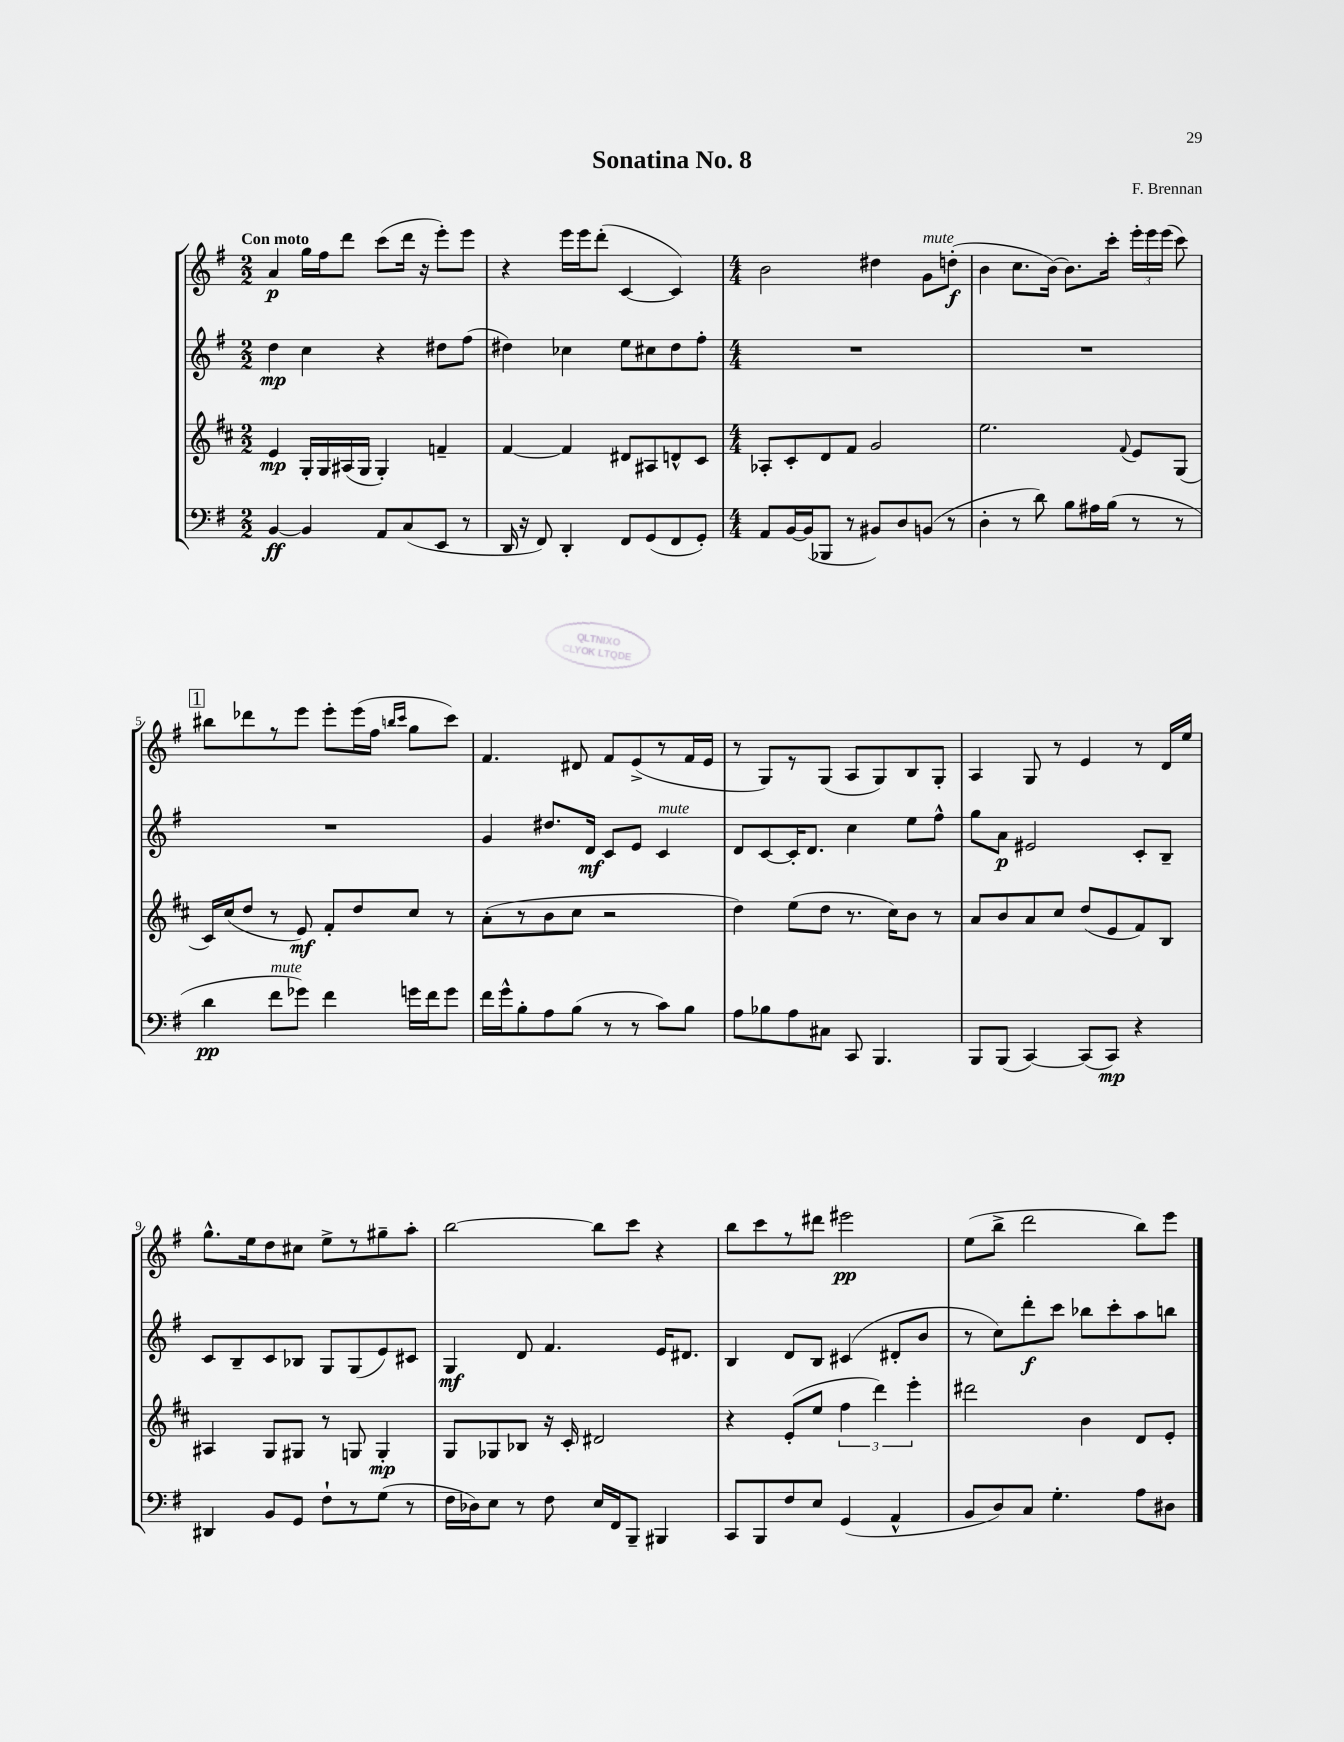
\header { title = "Sonatina No. 8" composer = "F. Brennan" }
<<
\new StaffGroup <<
\new Staff = "s0" {
    \clef treble \key g \major \numericTimeSignature \time 2/2 \tempo "Con moto"
    \autoBeamOff a'4\p g''16[ fis''16 d'''8] c'''8[( d'''16] r16 e'''8[-.) e'''8] |
    r4 e'''16[ e'''16 d'''8]-.( c'4~ c'4) |
    \numericTimeSignature \time 4/4 b'2 dis''4 g'8[^\markup { \italic "mute" } d''8]-.\f( |
    b'4 c''8.[ b'16]~) b'8.[ c'''16]-. \tuplet 3/2 { e'''16[-. e'''16 e'''16]( } c'''8) |
    \mark \markup { \box "1" } bis''8[ des'''8 r8 e'''8] e'''8[-. e'''16( fis''16] \grace { b''16[ c'''16] } g''8[ c'''8]) |
    fis'4. dis'8 fis'8[ e'8->( r8 fis'16 e'16] |
    r8 g8[) r8 g8]( a8[ g8) b8 g8]-. |
    a4 g8 r8 e'4 r8 d'16[ e''16] |
    g''8.[-^ e''16 d''8 cis''8] e''8[-> r8 gis''8-- a''8]-. |
    b''2~ b''8[ c'''8] r4 |
    b''8[ c'''8 r8 dis'''8] eis'''2\pp |
    e''8[( b''8]-> d'''2 b''8[) e'''8] \bar "|." |
}
\new Staff = "s1" {
    \clef treble \key g \major \numericTimeSignature \time 2/2
    \autoBeamOff d''4\mp c''4 r4 dis''8[ fis''8]( |
    dis''4) ces''4 e''8[ cis''8 dis''8 fis''8]-. |
    \numericTimeSignature \time 4/4 R1 |
    R1 |
    \mark \markup { \box "1" } R1 |
    g'4 dis''8.[ d'16]\mf c'8[ e'8] c'4^\markup { \italic "mute" } |
    d'8[ c'8~ c'16-. d'8.] c''4 e''8[ fis''8]-^ |
    g''8[ a'8]\p eis'2 c'8[-. b8]-- |
    c'8[ b8-- c'8 bes8] g8[ g8( e'8) cis'8] |
    g4\mf d'8 fis'4. e'16[ dis'8.] |
    b4 d'8[ b8] cis'4( dis'8[-. b'8] |
    r8 c''8[) d'''8-.\f c'''8] bes''8[ c'''8-. a''8 b''8] \bar "|." |
}
\new Staff = "s2" {
    \clef treble \key d \major \numericTimeSignature \time 2/2
    \autoBeamOff e'4\mp g16[-. g16 ais16( g16] g4-.) f'4-- |
    fis'4~ fis'4 dis'8[ ais8 d'8-^ cis'8] |
    \numericTimeSignature \time 4/4 aes8[-. cis'8-. d'8 fis'8] g'2 |
    e''2. \appoggiatura { fis'8 } e'8[ g8]( |
    \mark \markup { \box "1" } cis'16[) cis''16( d''8] r8 e'8\mf) fis'8[-. d''8 cis''8] r8 |
    a'8[-.( r8 b'8 cis''8] r2 |
    d''4) e''8[( d''8] r8. cis''16[) b'8] r8 |
    a'8[ b'8 a'8 cis''8] d''8[( e'8 fis'8) b8] |
    ais4 g8[ gis8] r8 g8 g4-.\mp |
    g8[ ges8 bes8] r16 cis'16-. dis'2 |
    r4 e'8[-.( e''8] \tuplet 3/2 { fis''4 d'''4) e'''4-. } |
    dis'''2 b'4 d'8[ e'8]-. \bar "|." |
}
\new Staff = "s3" {
    \clef bass \key g \major \numericTimeSignature \time 2/2
    \autoBeamOff b,4~\ff b,4 a,8[ c8( e,8] r8 |
    d,16 r16 fis,8) d,4-. fis,8[ g,8( fis,8 g,8]-.) |
    \numericTimeSignature \time 4/4 a,8[ b,16~ b,16( bes,,8] r8 bis,8[) d8 b,8]( r8 |
    d4-. r8 d'8) b8[ ais16 b16]( r8 r8 |
    \mark \markup { \box "1" } d'4\pp fis'8[^\markup { \italic "mute" } ges'8]) fis'4 g'16[ fis'16 g'8] |
    fis'16[ g'16-^ b8-. a8 b8]( r8 r8 c'8[) b8] |
    a8[ bes8 a8 cis8] c,8 b,,4. |
    b,,8[ b,,8]( c,4~) c,8[( c,8]\mp) r4 |
    dis,4 b,8[ g,8] fis8[-! r8 g8]( r8 |
    fis16[ des16) e8] r8 fis8 e16[ fis,16 b,,8]-- bis,,4 |
    c,8[ b,,8 fis8 e8] g,4( a,4-^ |
    b,8[ d8) c8] g4.-. a8[ dis8] \bar "|." |
}
>>
>>
